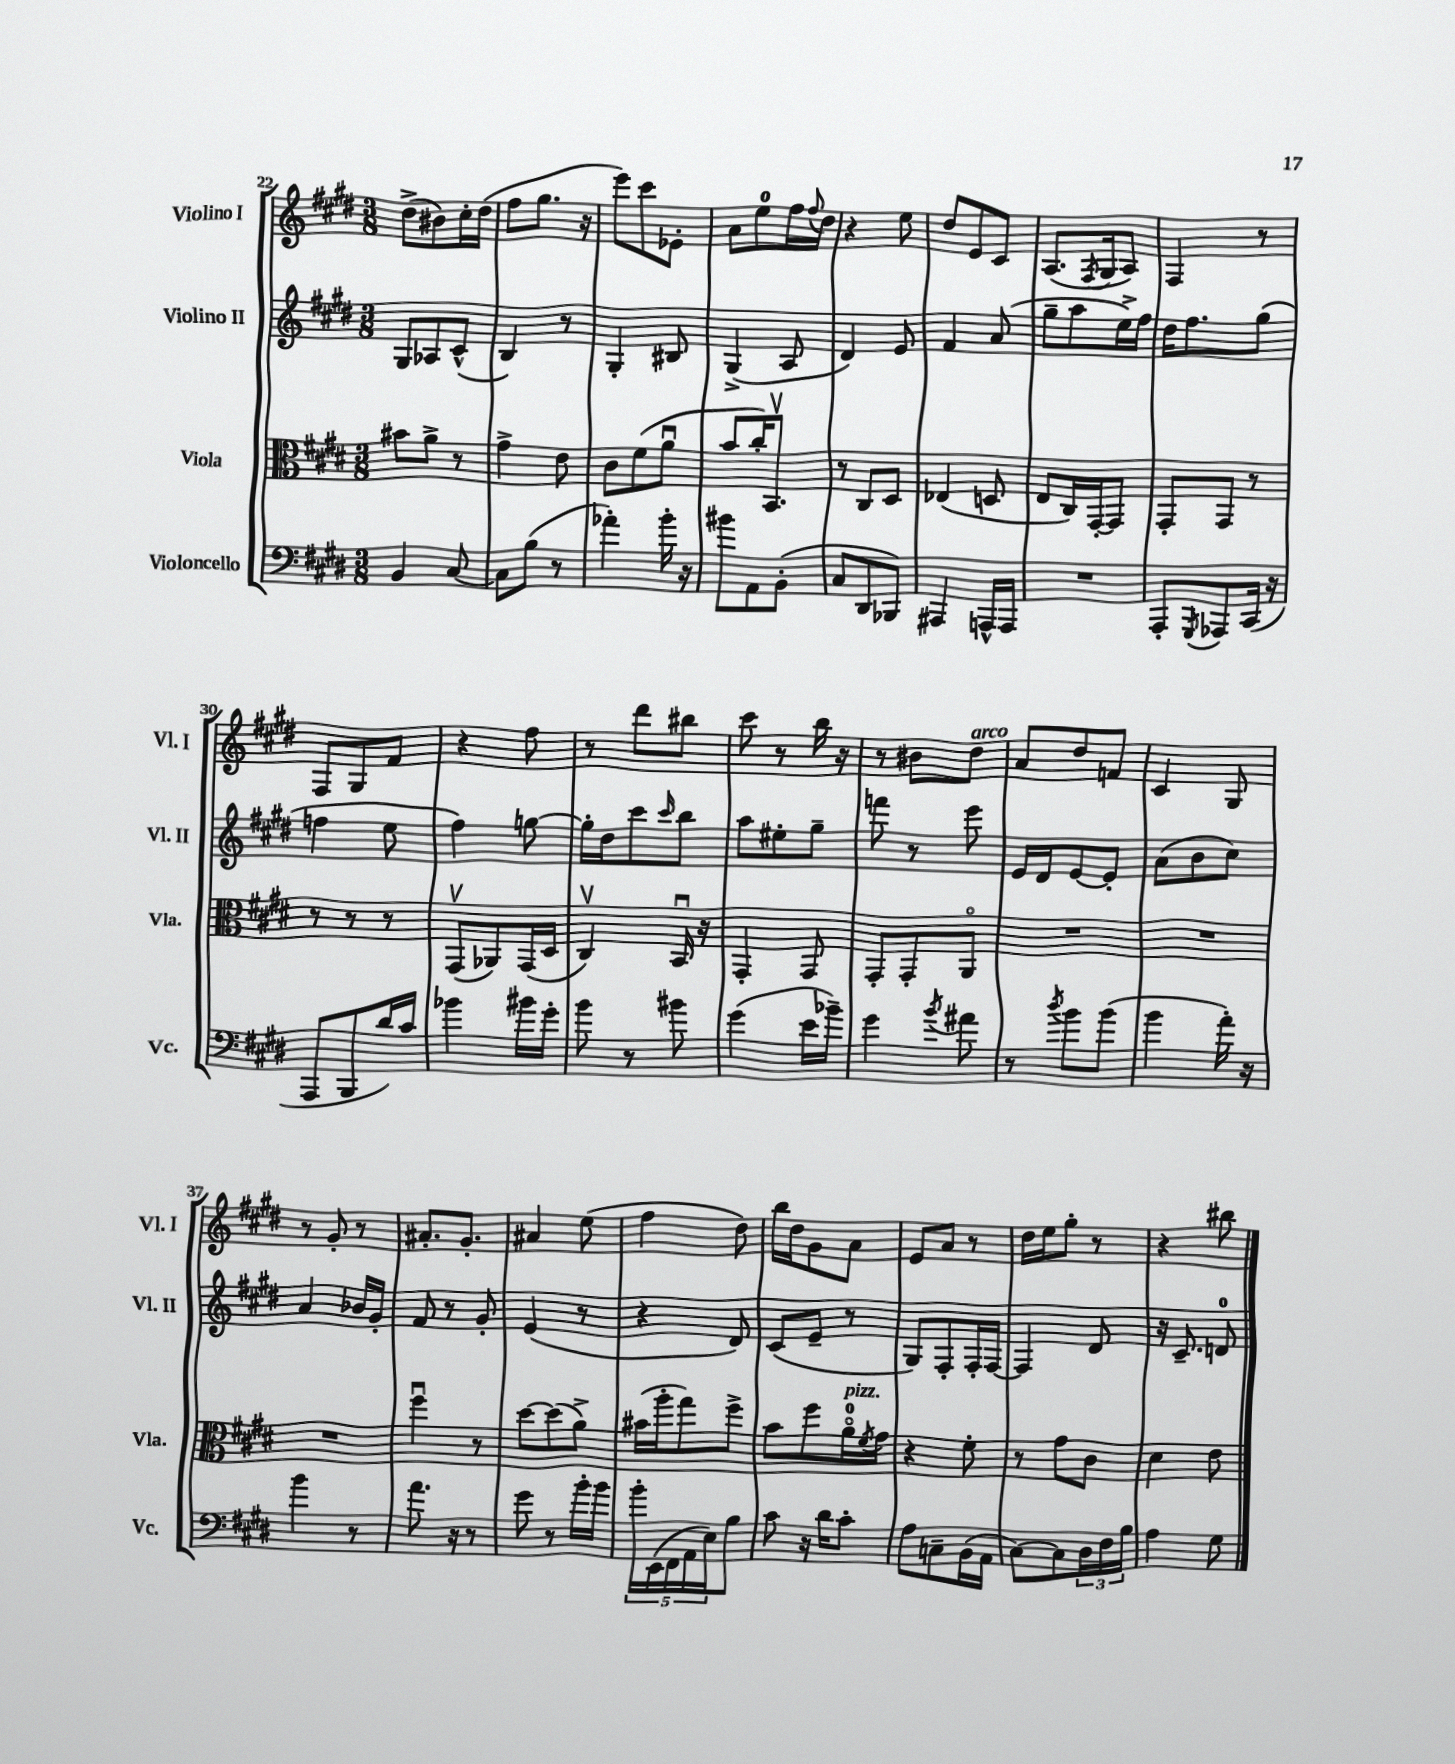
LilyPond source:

<<
\new StaffGroup <<
\new Staff = "s0" \with { instrumentName = "Violino I" shortInstrumentName = "Vl. I" } {
    \clef treble \key e \major \numericTimeSignature \time 3/8
    dis''8->( bis'8) cis''16-. dis''16( |
    fis''8 gis''8. r16 |
    e'''8) cis'''8 ees'8-. |
    a'8 e''8-0 fis''16 \appoggiatura { fis''8 } dis''16 |
    r4 e''8 |
    dis''8 e'8 cis'8 |
    a8.( \acciaccatura { fis8 } gis16 a8) |
    fis4 r8 |
    fis8 gis8 fis'8 |
    r4 fis''8 |
    r8 dis'''8 bis''8 |
    cis'''8 r8 b''16 r16 |
    r8 bis'8 dis''8^\markup { \italic "arco" } |
    a'8 dis''8 f'8 |
    cis'4 gis8 |
    r8 gis'8-. r8 |
    ais'8.-. gis'8.-. |
    ais'4 e''8( |
    fis''4 dis''8) |
    b''16 dis''16 gis'8 a'8 |
    e'8 a'8 r8 |
    dis''16 e''16 gis''8-. r8 |
    r4 bis''8 \bar "|." |
}
\new Staff = "s1" \with { instrumentName = "Violino II" shortInstrumentName = "Vl. II" } {
    \clef treble \key e \major \numericTimeSignature \time 3/8
    gis8 aes8 cis'8-^( |
    b4) r8 |
    gis4-. bis8 |
    gis4->( a8 |
    dis'4) e'8 |
    fis'4 a'8( |
    gis''8-- a''8 e''16->) fis''16 |
    dis''16 fis''8. gis''8( |
    f''4 e''8 |
    fis''4) g''8~ |
    g''16-. dis''16 cis'''8 \grace { cis'''16 } b''8 |
    a''8 eis''8-. gis''8-- |
    f'''8 r8 e'''8 |
    e'16 dis'16 e'8~ e'8-. |
    a'8( b'8 cis''8) |
    a'4 bes'16 gis'16-. |
    fis'8 r8 gis'8-. |
    e'4( r8 |
    r4 dis'8) |
    cis'8( e'8-- r8 |
    gis8) fis8-. fis16-. fis16~ |
    fis4 dis'8 |
    r16 cis'8.-- d'8-0 \bar "|." |
}
\new Staff = "s2" \with { instrumentName = "Viola" shortInstrumentName = "Vla." } {
    \clef alto \key e \major \numericTimeSignature \time 3/8
    bis'8 a'8-> r8 |
    gis'4-> e'8 |
    cis'8 fis'8( a'8\downbow |
    b'8 cis''16-.) b,8.\upbow |
    r8 cis8 dis8 |
    ees4( d8 |
    e8 cis16) gis,16~-. gis,8 |
    gis,8-. gis,8 r8 |
    r8 r8 r8 |
    gis,8\upbow( aes,8) gis,16( dis16 |
    cis4\upbow) b,16\downbow r16 |
    gis,4-. gis,8 |
    gis,8-. gis,8-. a,8\flageolet |
    R4. |
    R4. |
    R4. |
    fis''4\downbow r8 |
    dis''8~ dis''8( a'8->) |
    bis'16( a''16-. gis''8) fis''8-> |
    b'8 fis''8 a'16-0\flageolet^\markup { \italic "pizz." } \acciaccatura { fis'8 } gis'16 |
    r4 fis'8-. |
    r8 gis'8 cis'8 |
    dis'4 e'8 \bar "|." |
}
\new Staff = "s3" \with { instrumentName = "Violoncello" shortInstrumentName = "Vc." } {
    \clef bass \key e \major \numericTimeSignature \time 3/8
    b,4 cis8~ |
    cis8 b8( r8 |
    aes'4-.) b'16-. r16 |
    bis'8 a,8 b,8-.( |
    cis8 dis,8 bes,,8) |
    ais,,4 a,,16-^ a,,16 |
    R4. |
    a,,8-. \acciaccatura { gis,,8 } aes,,8 cis,16( r16 |
    a,,8 b,,8 dis'16) cis'16 |
    bes'4 bis'16 gis'16-. |
    b'8 r8 bis'8 |
    gis'4( e'16 bes'16--) |
    gis'4 \acciaccatura { b'8 } ais'8 |
    r8 \acciaccatura { dis''8 } b'8 b'8( |
    b'4 a'16-.) r16 |
    b'4 r8 |
    a'8. r16 r8 |
    gis'8 r8 b'16-. b'16 |
    \tuplet 5/4 { b'16-. e,16( fis,16 a,16 e16) } b8 |
    cis'8 r16 dis'16 cis'8-. |
    a8 c8-- b,16( a,16 |
    cis8~) cis8 \tuplet 3/2 { dis16 fis16 b16 } |
    a4 gis8 \bar "|." |
}
>>
>>
\layout { \context { \Score currentBarNumber = #22 } }
